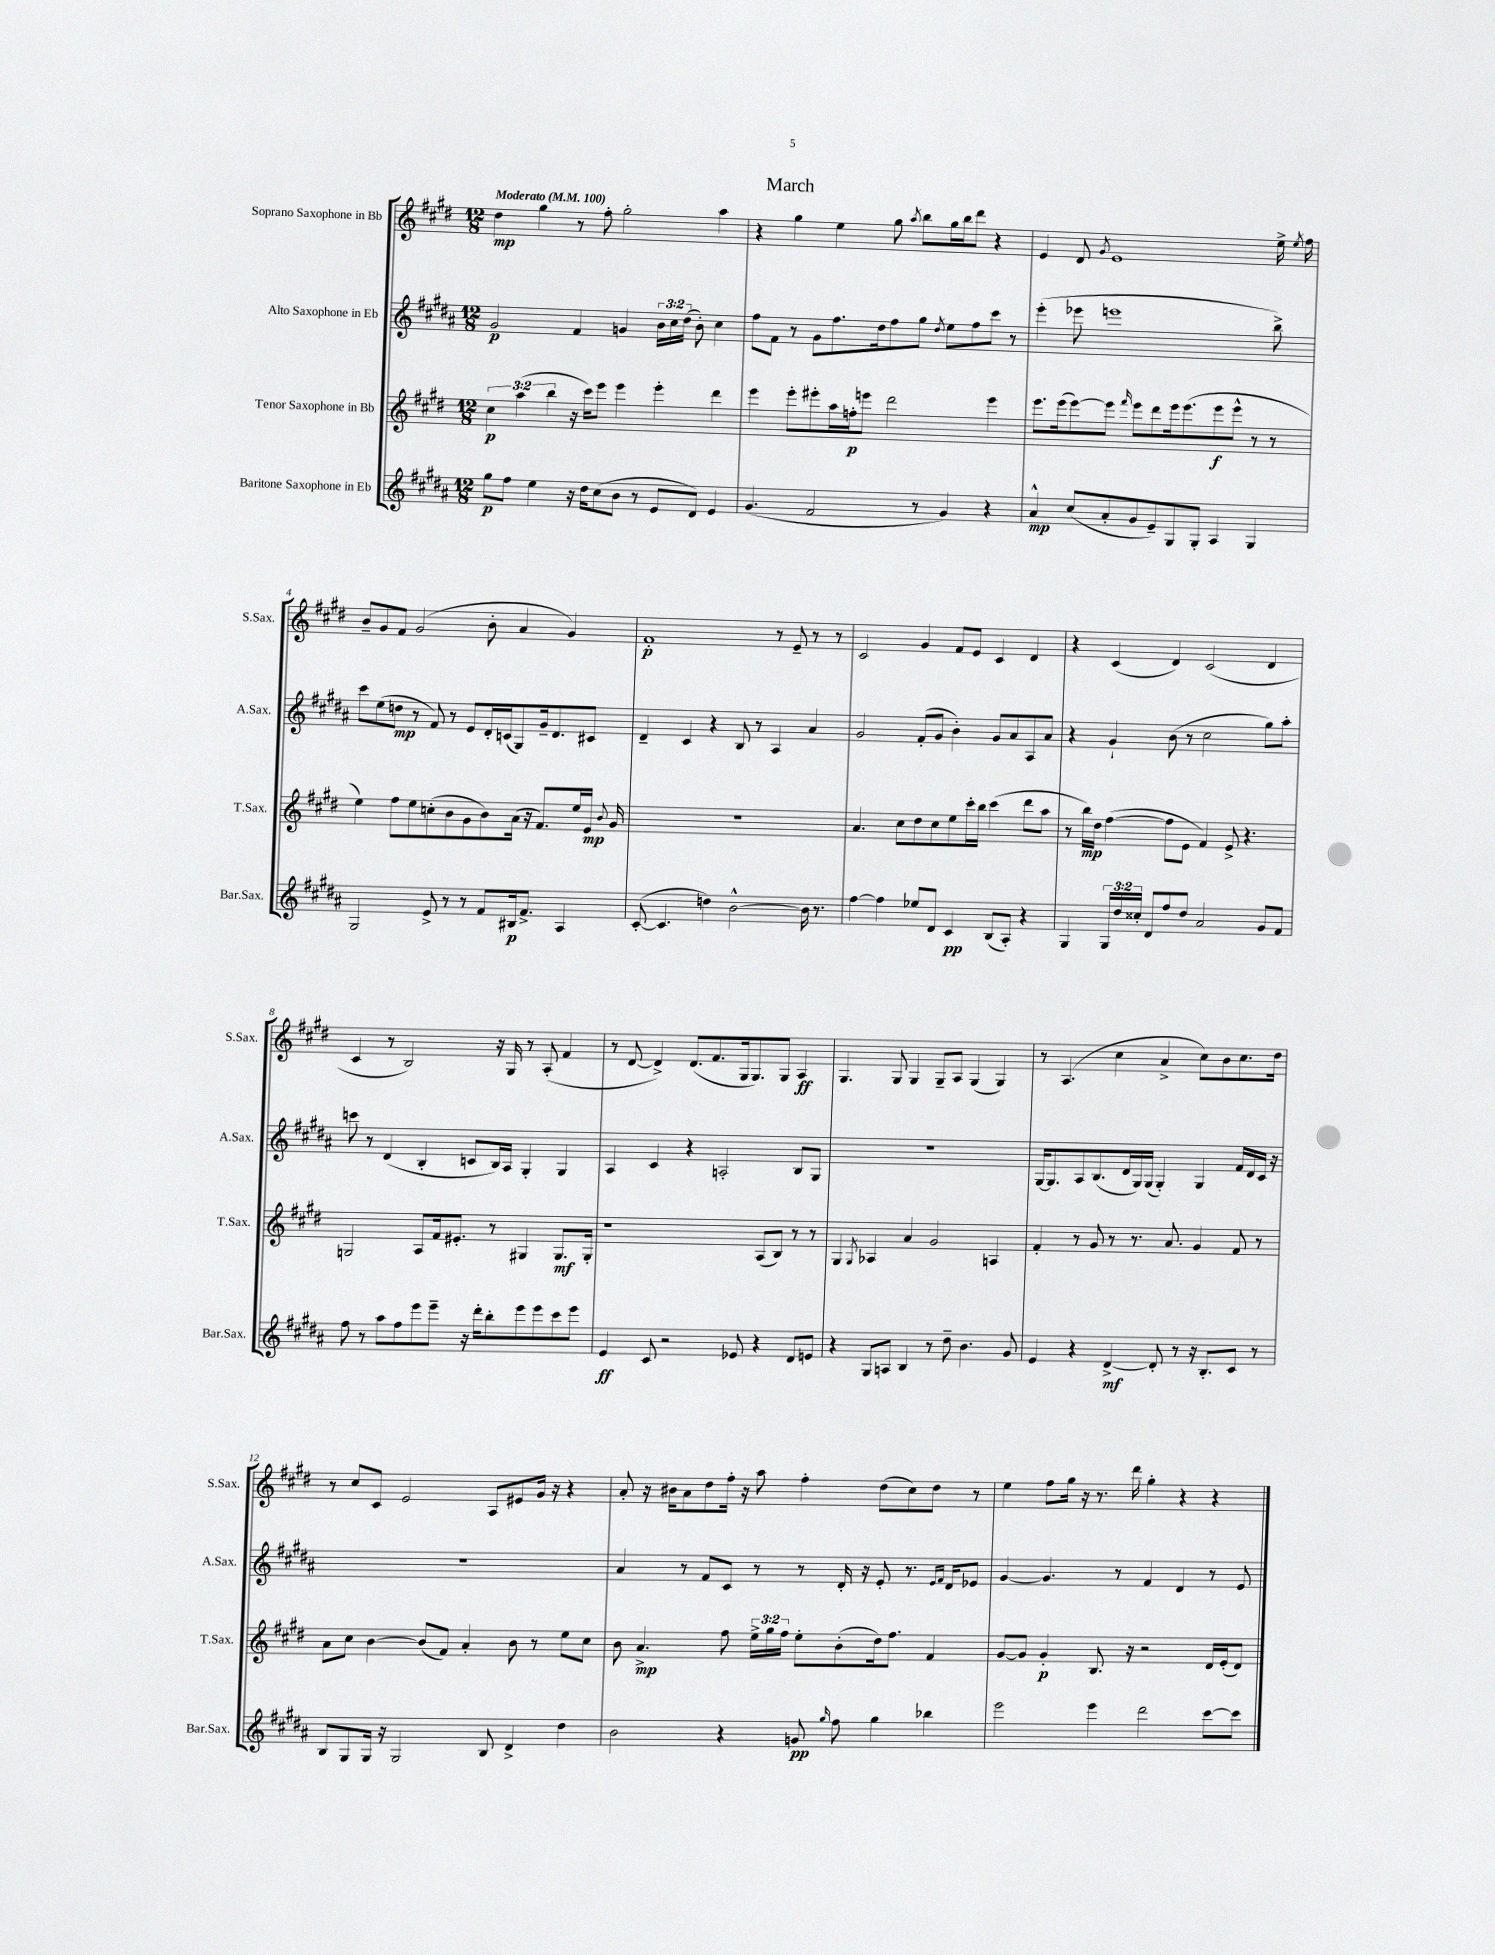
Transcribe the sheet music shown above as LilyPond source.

\header { title = "March" }
<<
\new StaffGroup <<
\new Staff = "s0" \with { instrumentName = "Soprano Saxophone in Bb" shortInstrumentName = "S.Sax." } {
    \clef treble \key e \major \numericTimeSignature \time 12/8 \tempo "Moderato" 4 = 100
    \autoBeamOff dis''4\mp gis''4 r8 fis''8-. gis''2-. a''4 |
    r4 gis''4 e''4 gis''8 \acciaccatura { a''8 } b''8[ gis''16 b''16 dis'''8] r4 |
    e'4 dis'8 \acciaccatura { gis'8 } e'1 e''16-> \acciaccatura { e''8 } fis''16 |
    b'8[-- gis'8 fis'8] gis'2( b'8-. a'4 gis'4) |
    fis'1-.\p r8 e'8-- r8 r8 |
    cis'2 gis'4 fis'8[ e'8] cis'4 dis'4 |
    r4 cis'4( dis'4) cis'2( dis'4 |
    cis'4 r8 b2) r16 gis16 r8 a8-.( fis'4 |
    r8 dis'8~ dis'4->) dis'8.[( fis'8. gis16 gis8.) gis8] a4\ff |
    gis4. gis8 gis4 gis8[-- a8] gis4( gis4) |
    r8 a4.( cis''4 a'4-> cis''8[) b'8 cis''8. dis''16] |
    r8 cis''8[ cis'8] e'2 a8[ eis'8 gis'16] r16 r4 |
    a'8-. r16 bis'16[ a'8 dis''8 fis''16]-. r16 a''8 fis''4-. dis''8[( cis''8) dis''8] r8 |
    e''4 fis''8[ gis''16] r16 r8. dis'''16 gis''4-. r4 r4 \bar "|." |
}
\new Staff = "s1" \with { instrumentName = "Alto Saxophone in Eb" shortInstrumentName = "A.Sax." } {
    \clef treble \key b \major \numericTimeSignature \time 12/8 \override Staff.TupletNumber.text = #tuplet-number::calc-fraction-text
    \autoBeamOff gis'2\p fis'4 g'4 \tuplet 3/2 { b'16[ cis''16 dis''16]( } b'8-.) cis''4 |
    fis''8[ fis'8] r8 gis'8[ fis''8. dis''16 fis''8 gis''8] \acciaccatura { dis''8 } e''8[ fis''8 cis'''8] r8 |
    e'''4-.( ees'''8 e'''1 b''8->) |
    cis'''8[ e''8( d''8]\mp r8 fis'8) r8 e'8[ dis'16-. c'16( gis8) gis'16-- dis'8. cis'8] |
    dis'4-- cis'4 r4 b8 r8 ais4 ais'4 |
    gis'2 fis'8[-.( gis'8] b'4-.) gis'8[ ais'8 ais8 ais'8] |
    r4 gis'4-! b'8( r8 cis''2 gis''8[) ais''8]-. |
    c'''8 r8 dis'4( b4-. c'8[ b16) ais16] gis4-. gis4 |
    ais4 cis'4 r4 a2-. b8[ gis8] |
    R1. |
    gis16[~ gis8. ais8 b8.( dis'16 gis16) gis16]( gis4-.) gis4 fis'16[ dis'16 cis'16] r16 |
    R1. |
    ais'4 r8 fis'8[ cis'8] r8 r8 dis'16-. r16 e'8-. r8. \grace { e'16[ fis'16] } dis'16[ ees'8] |
    gis'4~ gis'4. r8 fis'4 dis'4 r8 e'8 \bar "|." |
}
\new Staff = "s2" \with { instrumentName = "Tenor Saxophone in Bb" shortInstrumentName = "T.Sax." } {
    \clef treble \key e \major \numericTimeSignature \time 12/8 \override Staff.TupletNumber.text = #tuplet-number::calc-fraction-text
    \autoBeamOff \tuplet 3/2 { cis''4\p a''4( b''4 } r16 cis'''16[) e'''8] e'''4 e'''4-. dis'''4 |
    e'''4 e'''8[-. eis'''8-. a''16 f''16-.\p e'''8] dis'''2 e'''4 |
    e'''8.[ e'''16( e'''8~) e'''8] \grace { fis'''16 } e'''8[ dis'''8 e'''16 e'''8.( e'''8\f e'''8]-^ r8 r8 |
    e''4) fis''8[ e''8 c''8-.( b'8 gis'8 b'8) a'16]( r16 fis'8.[) e''16 e'16]\mp \appoggiatura { b'8 } gis'16 |
    R1. |
    a'4. cis''8[ dis''8 cis''8 e''8 cis'''16-. b''16] cis'''4( dis'''8[ a''8] |
    r8 b''16[\mp) dis''16] fis''4~( fis''8[ e'8] fis'4) e'8-> r4. |
    g2 a8[ fis'16 eis'8.]-. r8 gis4 gis8.[\mf gis16]-. |
    r1 a8[( b8]) r8 r8 |
    gis4 \acciaccatura { gis8 } aes4 a'4 gis'2 a4 |
    fis'4-. r8 gis'8 r8 r8. a'8. gis'4 fis'8 r8 |
    a'8[ cis''8] b'4~ b'8[( fis'8]) a'4-. b'8 r8 e''8[ cis''8] |
    b'8 a'4.->\mp fis''8 \tuplet 3/2 { e''16[-> gis''16 fis''16] } e''8[-. b'8-.( dis''16) fis''8.] fis'4 |
    gis'8[~ gis'8] gis'4-.\p b8. r16 r2 dis'16[ e'16-.( dis'8]) \bar "|." |
}
\new Staff = "s3" \with { instrumentName = "Baritone Saxophone in Eb" shortInstrumentName = "Bar.Sax." } {
    \clef treble \key b \major \numericTimeSignature \time 12/8 \override Staff.TupletNumber.text = #tuplet-number::calc-fraction-text
    \autoBeamOff gis''8[\p fis''8] e''4 r16 dis''16[ cis''8( b'8] r8 e'8[ dis'8]) e'4 |
    gis'4.( fis'2 r8 gis'4) r4 |
    ais'4-^\mp cis''8[( ais'8-. gis'8 e'8--) gis8 gis8]-. ais4 gis4 |
    gis2 e'8-> r8 r8 fis'8[ bis16\p fis'8.]-> ais4 |
    cis'8~-.( cis'4. d''4) b'2~-^ b'16 r8. |
    fis''4~ fis''4 ees''8[ dis'8] cis'4\pp b8[( ais8]-.) r4 |
    gis4 \tuplet 3/2 { gis16[ dis''16 cisis''16]-. } dis'8[ fis''8 dis''8] ais'2 gis'8[ fis'8] |
    fis''8 r8 ais''8[ fis''8 e'''8 e'''8]-- r16 dis'''16[-. b''8-. e'''8 e'''8 cis'''8 e'''8] |
    e'4\ff cis'8 r2 ees'8 r4 dis'8[ e'8] |
    r4 gis8[ a8] b4 r8 dis''8-- b'4. gis'8 |
    e'4 r4 dis'4~->\mf dis'8-. r8 r16 b8.[-. cis'8] r8 |
    b8[ gis8 gis16] r16 gis2 b8 dis'4-> dis''4 |
    b'2 r4 g'8\pp \grace { gis''16 } fis''8 gis''4 bes''4 |
    e'''2 e'''4 dis'''2 cis'''8[~ cis'''8] \bar "|." |
}
>>
>>
